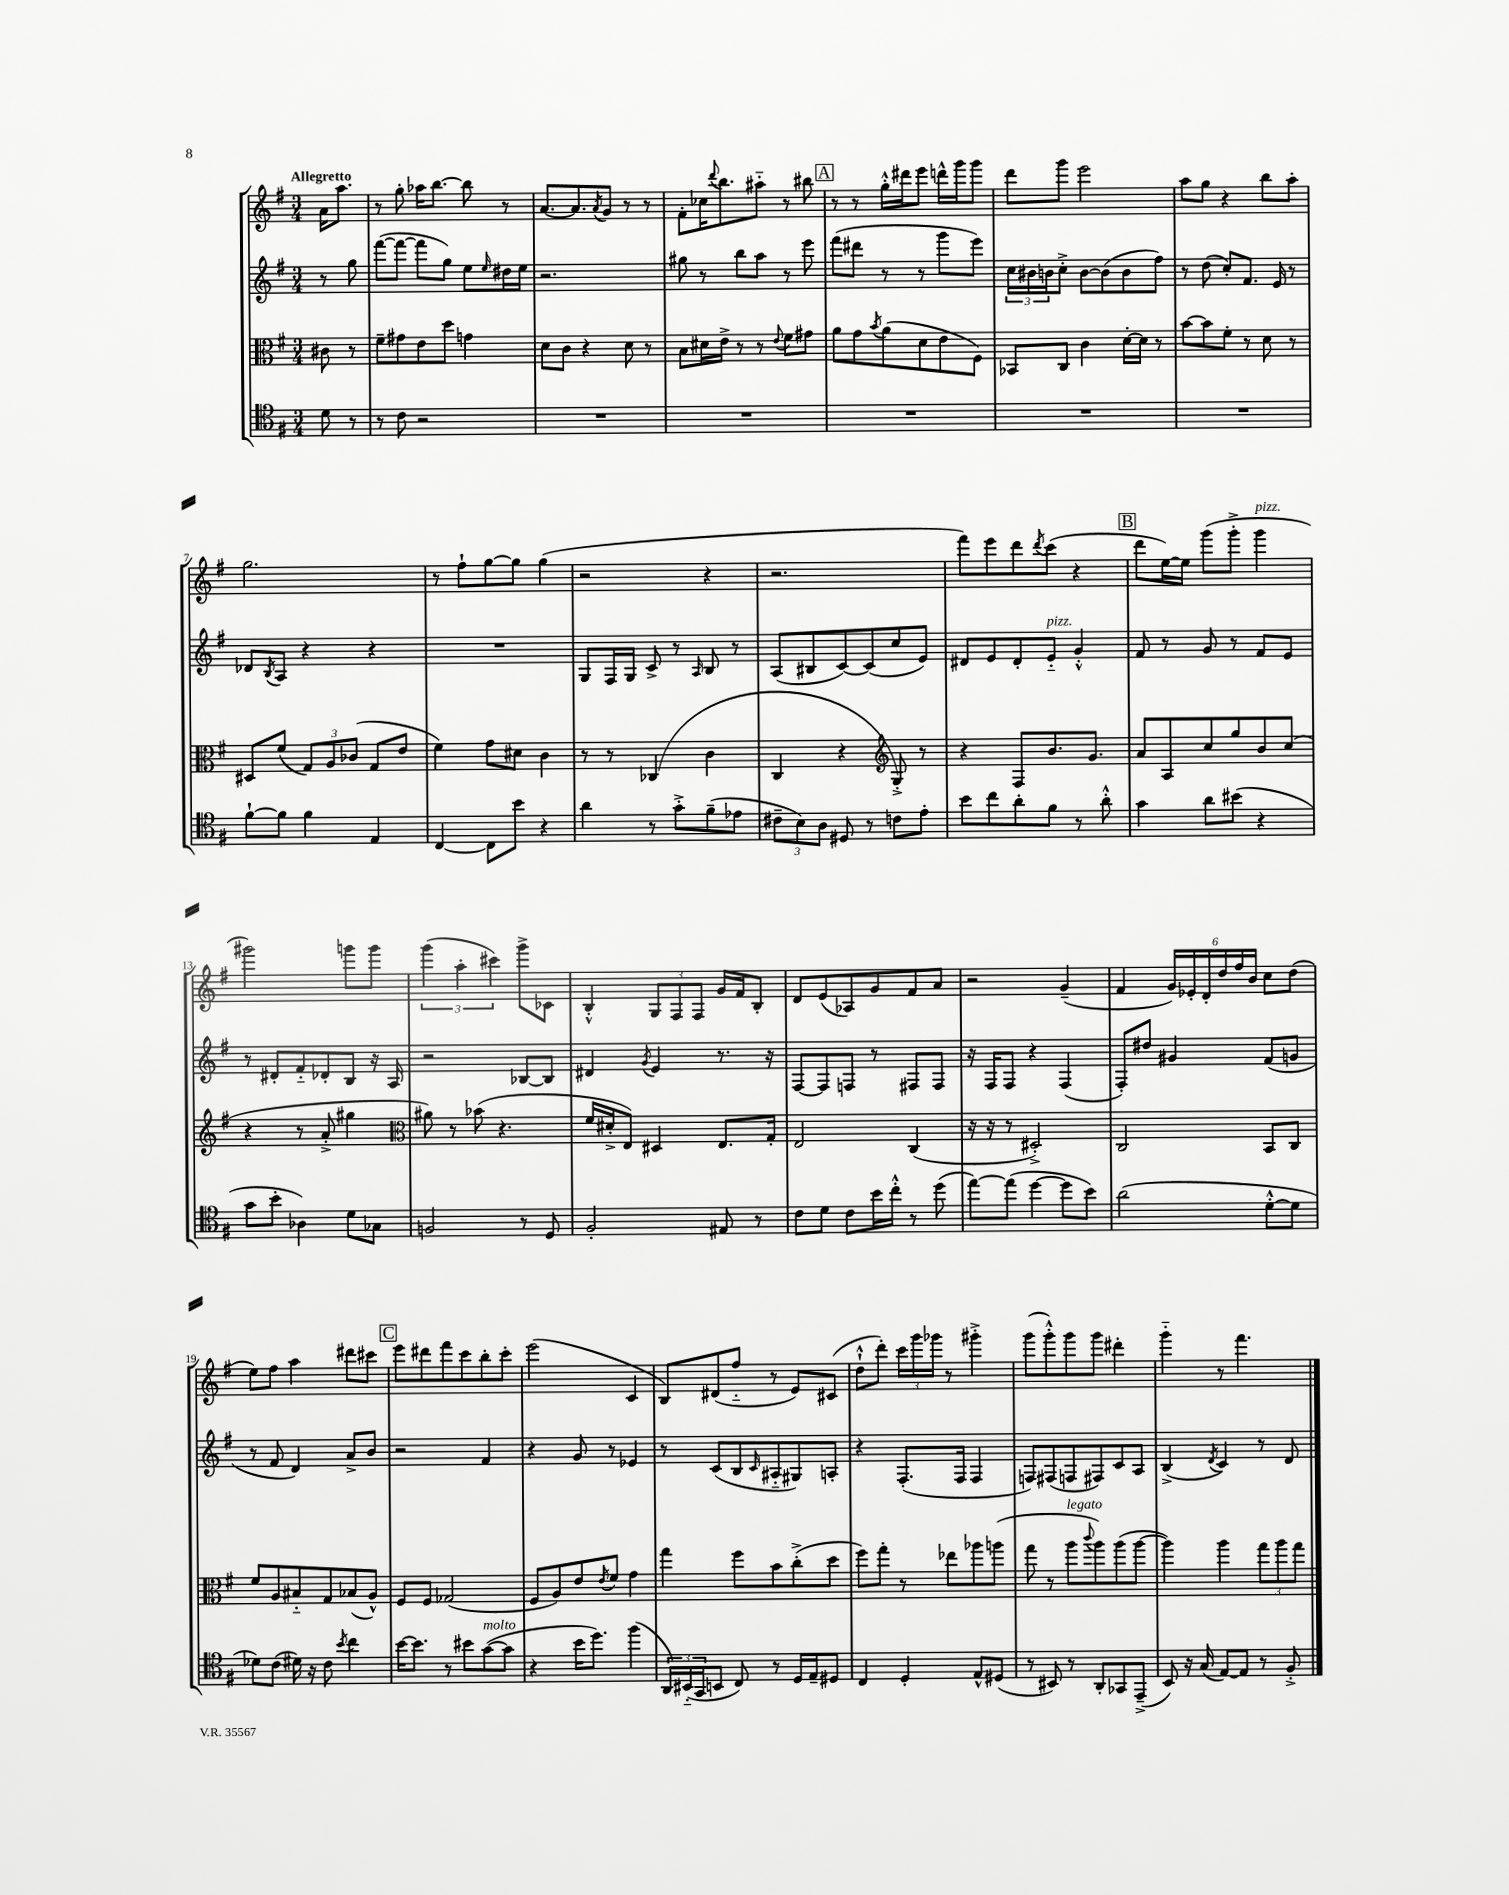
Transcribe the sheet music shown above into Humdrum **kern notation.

**kern	**kern	**kern	**kern
*part4	*part3	*part2	*part1
*staff4	*staff3	*staff2	*staff1
*clefC4	*clefC3	*clefG2	*clefG2
*k[f#]	*k[f#]	*k[f#]	*k[f#]
*M3/4	*M3/4	*M3/4	*M3/4
=	=	=	=
!	!	!	!LO:TX:a:B:t=Allegretto
8d\	8c#X\	8r	16a\KL
.	.	.	8.aa\J
8r	8r	8gg\	.
=1	=1	=1	=1
8r	8f#~\L	([8fff#\L	8r
8c\	8g#X\	8fff#\J_	8gg'\
2r	8e\	8fff#\L]	16aa-X\KL
.	.	.	[8.bb\J
.	8dd\J	8gg\J)	.
.	4gn\	8ee\L	8bb\]
.	.	16qqee/	.
.	.	16dd#X\L	8r
.	.	16ee\JJ	.
=2	=2	=2	=2
2.r	8d\L	2.r	[8.a/L
.	8c\J	.	.
.	.	.	8.a/]
.	4r	.	.
.	.	.	8qa/
.	.	.	8g/J
.	8d\	.	8r
.	8r	.	8r
=3	=3	=3	=3
2.r	8B\L	8gg#X\	8f#'\L
.	16d#X\L	8r	16cc-X\K
.	.	.	8qqddd/
.	16e^\JJ	.	8.bb\
.	8r	8bb\L	.
.	8r	8aa\J	8aa#X\J
.	8qqe/	.	.
.	8f#\L	8r	8r
.	8g#X\J	8eee\	8bb#X\
!!LO:REH:place=s1:t=A
=4	=4	=4	=4
2.r	8a\L	(8fff#\L	8r
.	8g\	8ddd#X\J	8r
.	8qb/	.	.
.	(8a\	8r	16gg'^^\LL
.	.	.	16ddd#X\J
.	8d\	8r	8eee\J
.	8e\	8ggg\L	16dddn^^\LL
.	.	.	16ggg\J
.	8F#\J)	8eee\J)	8ggg\J
=5	=5	=5	=5
2.r	8BB-X/L	24cc\LL	8ddd\L
.	.	24b#X\	.
.	.	24bn\J	.
.	8C/J	8cc'^\J	8ggg\J
.	4c\	[8b\L	2eee\
.	.	(8b\]	.
.	[16d'\LL	8b\	.
.	16d\JJ]	.	.
.	8r	8ff#\J)	.
=6	=6	=6	=6
2.r	[8b\L	8r	8aa\L
.	8b\]	(8dd\	8gg\J
.	8f#'\J	8cc'/L)	4r
.	8r	8.f#/J	.
.	8d\	.	8bb\L
.	.	16e/	.
.	8r	8r	8aa'\J
!!LO:LB:g=z
=7	=7	=7	=7
[8f#`\L	8D#X/L	8d-X/L	2.gg\
.	.	8qB/	.
8f#\J]	(8f#/J	8A/J	.
4f#\	12G/L)	4r	.
.	12A/	.	.
.	(12c-X/J	.	.
4E/	8G/L	4r	.
.	8e/J	.	.
=8	=8	=8	=8
[4C/	4f#\)	2.r	8r
.	.	.	8ff#`\L
8C\L]	8g\L	.	[8gg\
8b\J	8d#X\J	.	8gg\J]
4r	4c\	.	(4gg\
=9	=9	=9	=9
4a\	8r	8G/L	2r
.	8r	16F#/L	.
.	.	16G/JJ	.
8r	(4C-X/	8c^/	.
8g'^\L	.	8r	.
.	.	16qqA/	.
(8f#~\	4c\	8B/	4r
8e-X\J	.	8r	.
=10	=10	=10	=10
12c#X~\L	4C/	(8A/L	2.r
12B\)	.	.	.
.	.	8B#X/	.
12A\J	.	.	.
8D#X/	4r	[8c/)	.
8r	.	(8c/]	.
*	*clefG2	*	*
8cn\L	8G'^/)	8cc/	.
8e'\J	8r	8e/J)	.
=11	=11	=11	=11
8b\L	4r	8d#X/L	8fff#\L)
8cc\	.	8e/	8eee\
8a'\	8F#/L	8d#'/	8ddd\
.	.	.	8qddd/
!	!	!LO:TX:a:i:t=pizz.	!
8f#\J	8.b/	8e/J	(8ccc\J
8r	.	4g'^^/	4r
.	8.g/J	.	.
8a'^^\	.	.	.
!!LO:REH:place=s1:t=B
=12	=12	=12	=12
4g\	8a/L	8f#/	8ddd\L
.	8A/	8r	[16ee\L)
.	.	.	16ee\JJ]
8a\L	8cc/	8g/	(8ggg\L
(8b#X\J	8gg/	8r	8ggg'^\J
!	!	!	!LO:TX:a:i:t=pizz.
4r	8b/	8f#/L	4ggg\
.	(8cc/J	8e/J	.
!!LO:LB:g=z
=13	=13	=13	=13
8g\L	4r	8r	2ggg#X\)
8b'\J	.	8d#X'/L	.
4A-X\)	8r	8f#/	.
.	8a'^/	8d-X'/	.
8d\L	4gg#X\	8B/J	8gggn\L
8G-X\J	.	16r	8ggg\J
.	.	16A/	.
=14	=14	=14	=14
*	*clefC3	*	*
2Fn/	8a#X\)	2r	(6ggg\
.	8r	.	.
.	.	.	6aa'\
.	(8b-X\	.	.
.	.	.	6ccc#X\)
.	4.r	.	.
8r	.	[8B-X/L	8ggg^\L
8D/	.	8B-/J]	8c-X\J
=15	=15	=15	=15
2F#'/	16f#/LL	4d#X/	4B'^^/
.	16d#X'^/J	.	.
.	8E/J)	.	.
.	.	8qg/	.
.	4D#X/	4e/	12G/L
.	.	.	12F#/
.	.	.	12F#/J
8E#X/	8.E/L	8.r	16g/LL
.	.	.	16f#/J
8r	.	.	8B'/J
.	16G'/Jk	16r	.
=16	=16	=16	=16
8c\L	2E/	[8F#/L	8d/L
8d\J	.	8F#/]	(8e/
8c\L	.	8Fn/J	8A-X/)
16b\L	.	8r	8g/
16cc'^^\JJ	.	.	.
8r	(4C/	8F#X/L	8f#/
(8dd\	.	8F#/J	8a/J
=17	=17	=17	=17
[8ee\L)	16r	16r	2r
.	16r	16F#/KL	.
(8ee\J]	8r	8F#/J	.
[4dd\	2D#X'^/)	4r	.
8dd\L]	.	(4F#/	(4g~/
8b\J)	.	.	.
=18	=18	=18	=18
(2a\	2C/	8F#'/L)	4f#/
.	.	8dd#X/J	.
.	.	4g#X/	24g/LL)
.	.	.	24e-X'/
.	.	.	24d'/
.	.	.	24dd/
.	.	.	24ff#/
.	.	.	24b/JJ
[8d'^^\L	8BB/L	(8f#/L	8cc\L
8d\J]	8C/J	8gn/J	(8dd\J
!!LO:LB:g=z
=19	=19	=19	=19
8d-X\L)	8f#/L	8r	8ee\L)
(8c\J	8A/	8f#/	8ff#\J
16d#X\)	8B#X/	4d/)	4aa\
16r	.	.	.
8c\	8G/	.	.
8qb/	.	.	.
4cc\	(8B-X/	8a^/L	8ddd#X\L
.	8A^^/J)	8b/J	8ccc#X\J
!!LO:REH:place=s1:t=C
=20	=20	=20	=20
[16b\KL	8F#/L	2r	8eee\L
8.b\J]	.	.	.
.	8F#/J	.	8ddd#X\
8r	(2G-X/	.	8fff#\
8b#X\L	.	.	8ccc\
!LO:TX:a:i:t=molto	!	!	!
([8g\	.	4f#/	8bb'\
8g\J]	.	.	8ccc'\J
=21	=21	=21	=21
4r	8F#/L	4r	(2eee\
.	8A/)	.	.
16b\KL	8e/	8g/	.
8.dd\J)	.	.	.
.	8qe/	.	.
.	8f#/J	8r	.
(4ff#\	4g\	4e-X/	4c/
=22	=22	=22	=22
24AA/LL)	4gg\	8r	8B/L)
(24BB#X/	.	.	.
24GG/J	.	.	.
8BBn/J	.	(8c/L	(8d#X/
8C/)	8ff#\L	8B/	8ff#/J
.	.	16qqc/	.
8r	8b\	8A#X/	8r
16D/LL	(8cc'^\	8G#X/)	8e/L)
16E~/J	.	.	.
8D#X/J	8dd\J	8An'/J	(8c#X/J
=23	=23	=23	=23
4C/	8ff#\L)	4r	8dd`^^\L
.	8gg'\J	.	8ddd'\J)
4D'/	8r	(8.F#'/L	24ccc\LL
.	.	.	24ggg\
.	.	.	24ggg-X\JJ
.	8ee-X\L	.	8r
.	.	16F#/Jk	.
8E^^/L	8aa-X\	4F#/	4ggg#X'^\
(8D#X/J	(8aan\J	.	.
=24	=24	=24	=24
8r	8gg\	8Fn/L)	(8ggg\L
8BB#X/)	8r	(8F#X/	8ggg'^^\)
!	!LO:TX:a:i:t=legato	!	!
8r	8aa\L	8Fn/	8ggg\
.	8qqccc/	.	.
8AA'/L	8aa\)	8F#X/)	8ggg\J
8GG-X/	(8aa\	8c/	4ddd#X'\
(8EE~^/J	[8aa\J	8A/J	.
=25	=25	=25	=25
8BB/)	4aa\])	(4B^/	4ggg\
16r	.	.	.
(16G/	.	.	.
.	.	8qd/	.
[8E/L)	4aa\	4c/)	8r
8E/J]	.	.	4.fff#\
8r	12gg\L	8r	.
.	12aa\	.	.
8F#'^/	.	8d/	.
.	12gg\J	.	.
==	==	==	==
*-	*-	*-	*-
